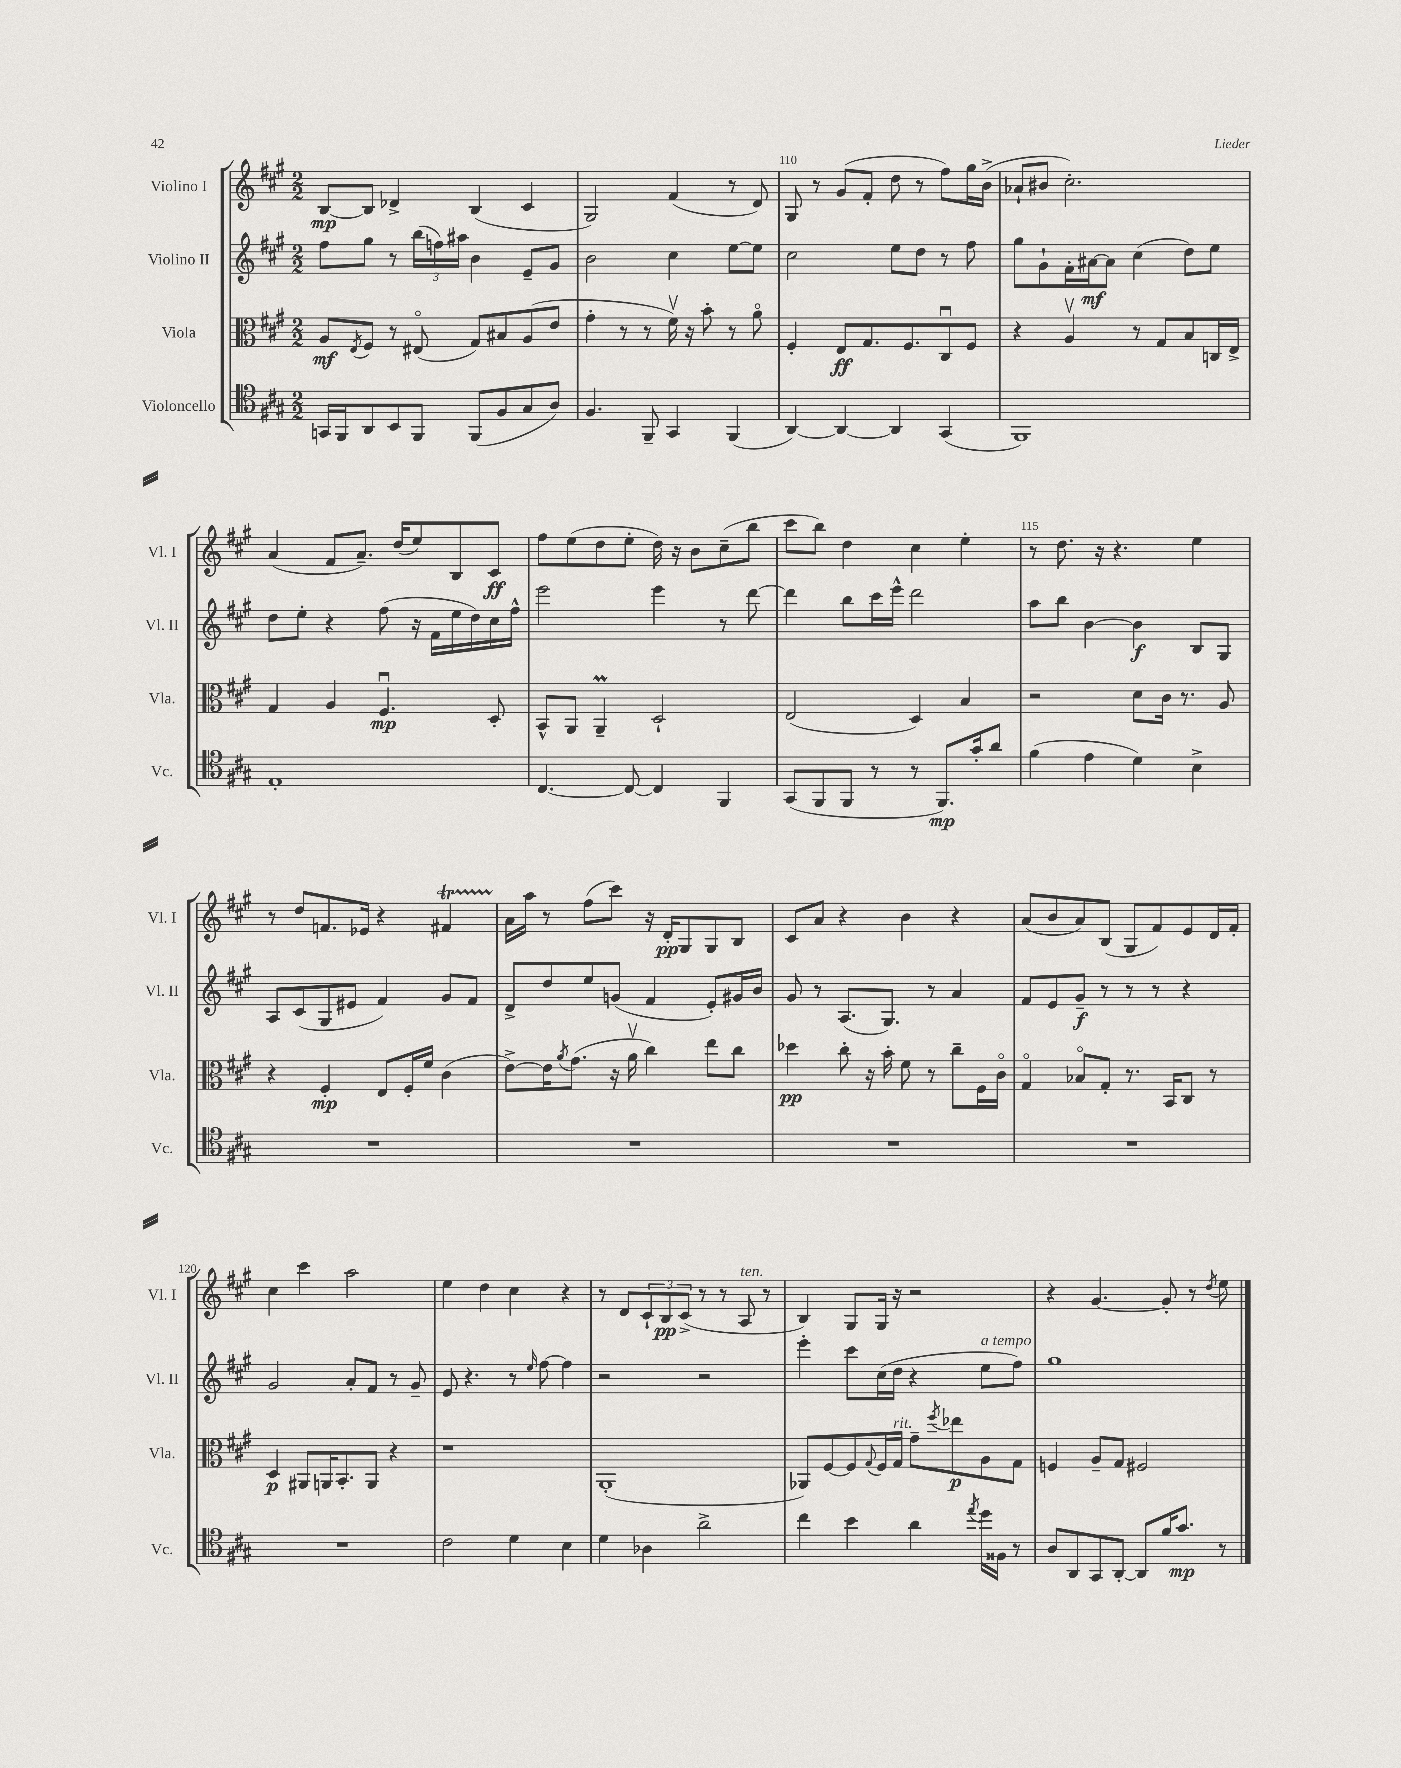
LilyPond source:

<<
\new StaffGroup <<
\new Staff = "s0" \with { instrumentName = "Violino I" shortInstrumentName = "Vl. I" } {
    \clef treble \key a \major \numericTimeSignature \time 2/2
    b8~\mp b8 des'4-> b4( cis'4 |
    gis2) fis'4( r8 d'8) |
    gis8 r8 gis'8( fis'8-. d''8 r8 fis''8) gis''16 b'16->( |
    aes'8-! bis'8 cis''2.-.) |
    a'4( fis'8 a'8.--) d''16( e''8) b8 cis'8\ff |
    fis''8 e''8( d''8 e''8-. d''16) r16 b'8 cis''8--( b''8 |
    cis'''8 b''8) d''4 cis''4 e''4-. |
    r8 d''8. r16 r4. e''4 |
    r8 d''8 f'8. ees'16 r4 fis'4\startTrillSpan |
    a'16\stopTrillSpan a''16 r8 fis''8( cis'''8) r16 d'16-.\pp gis8 gis8 b8 |
    cis'8 a'8 r4 b'4 r4 |
    a'8( b'8 a'8) b8( gis8 fis'8) e'8 d'16 fis'16-. |
    cis''4 cis'''4 a''2 |
    e''4 d''4 cis''4 r4 |
    r8 d'8 \tuplet 3/2 { cis'8-! b8\pp cis'8->( } r8 r8 a8^\markup { \italic "ten." } r8 |
    b4) gis8 gis16 r16 r2 |
    r4 gis'4.~ gis'8-. r8 \acciaccatura { d''8 } e''8 \bar "|." |
}
\new Staff = "s1" \with { instrumentName = "Violino II" shortInstrumentName = "Vl. II" } {
    \clef treble \key a \major \numericTimeSignature \time 2/2
    fis''8 gis''8 r8 \tuplet 3/2 { b''16( f''16) ais''16 } b'4 e'8-- gis'8 |
    b'2 cis''4 e''8~ e''8 |
    cis''2 e''8 d''8 r8 fis''8 |
    gis''8 gis'8-! fis'16-. ais'16~\mf ais'8 cis''4( d''8) e''8 |
    d''8 e''8-. r4 fis''8( r16 fis'16 e''16 d''16) cis''16 fis''16-^ |
    e'''2 e'''4 r8 d'''8~ |
    d'''4 b''8 cis'''16 e'''16-^ d'''2 |
    a''8 b''8 b'4~ b'4\f b8 gis8 |
    a8 cis'8( gis8 eis'8 fis'4) gis'8 fis'8 |
    d'8-> d''8 e''8 g'8( fis'4 e'8-.) gis'16 b'16 |
    gis'8 r8 a8.( gis8.) r8 a'4 |
    fis'8 e'8 gis'8--\f r8 r8 r8 r4 |
    gis'2 a'8-. fis'8 r8 gis'8-- |
    e'8 r4. r8 \grace { e''16 } fis''8~ fis''4 |
    r2 r2 |
    e'''4-. cis'''8 cis''16( d''16 r4 e''8^\markup { \italic "a tempo" } fis''8) |
    gis''1 \bar "|." |
}
\new Staff = "s2" \with { instrumentName = "Viola" shortInstrumentName = "Vla." } {
    \clef alto \key a \major \numericTimeSignature \time 2/2
    a8\mf \acciaccatura { e8 } fis8 r8 eis8\flageolet( gis8) bis8 a8( e'8 |
    gis'4-. r8 r8 fis'16\upbow) r16 b'8-. r8 a'8\flageolet |
    fis4-. e8\ff gis8. fis8. cis8\downbow fis8 |
    r4 a4\upbow r8 gis8 b8 c16 e16-> |
    gis4 a4 fis4.\downbow\mp d8-. |
    b,8-^ a,8 a,4--\prall d2-! |
    e2( d4) b4 |
    r2 d'8 cis'16 r8. a8 |
    r4 fis4-.\mp e8 fis16-. fis'16 cis'4( |
    e'8~->) e'16 \acciaccatura { a'8 } gis'8.( r16 a'16\upbow cis''4) e''8 cis''8 |
    des''4\pp cis''8-. r16 b'16-. fis'8 r8 cis''8-- fis16 cis'16\flageolet |
    gis4\flageolet bes8\flageolet gis8-. r8. b,16 cis8 r8 |
    d4\p ais,8 a,16 b,8.-. a,8 r4 |
    r1 |
    a,1-.( |
    aes,8) fis8~ fis8 \appoggiatura { gis8 } fis16 gis16^\markup { \italic "rit." } gis'8-- \acciaccatura { fis''8 } ees''8\p a8 gis8 |
    f4 a8-- gis8 fis2 \bar "|." |
}
\new Staff = "s3" \with { instrumentName = "Violoncello" shortInstrumentName = "Vc." } {
    \clef tenor \key a \major \numericTimeSignature \time 2/2
    g,16 fis,16 a,8 b,8 fis,8 fis,8( fis8 gis8 a8) |
    fis4. fis,8-- gis,4 fis,4( |
    a,4~) a,4~ a,4 gis,4( |
    fis,1) |
    e1-. |
    cis4.~ cis8~ cis4 fis,4 |
    gis,8( fis,8 fis,8 r8 r8 fis,8.\mp) gis'16-. a'8 |
    fis'4( e'4 d'4) b4-> |
    R1 |
    R1 |
    R1 |
    R1 |
    R1 |
    cis'2 d'4 b4 |
    d'4 aes4 a'2-> |
    cis''4 b'4 a'4 \acciaccatura { e''8 } d''16 fisis16 r8 |
    a8 a,8 gis,8 a,8~-. a,8 fis'16 gis'8.\mp r8 \bar "|." |
}
>>
>>
\layout { \context { \Score currentBarNumber = #108 \override BarNumber.break-visibility = ##(#f #t #t) barNumberVisibility = #(every-nth-bar-number-visible 5) } }
